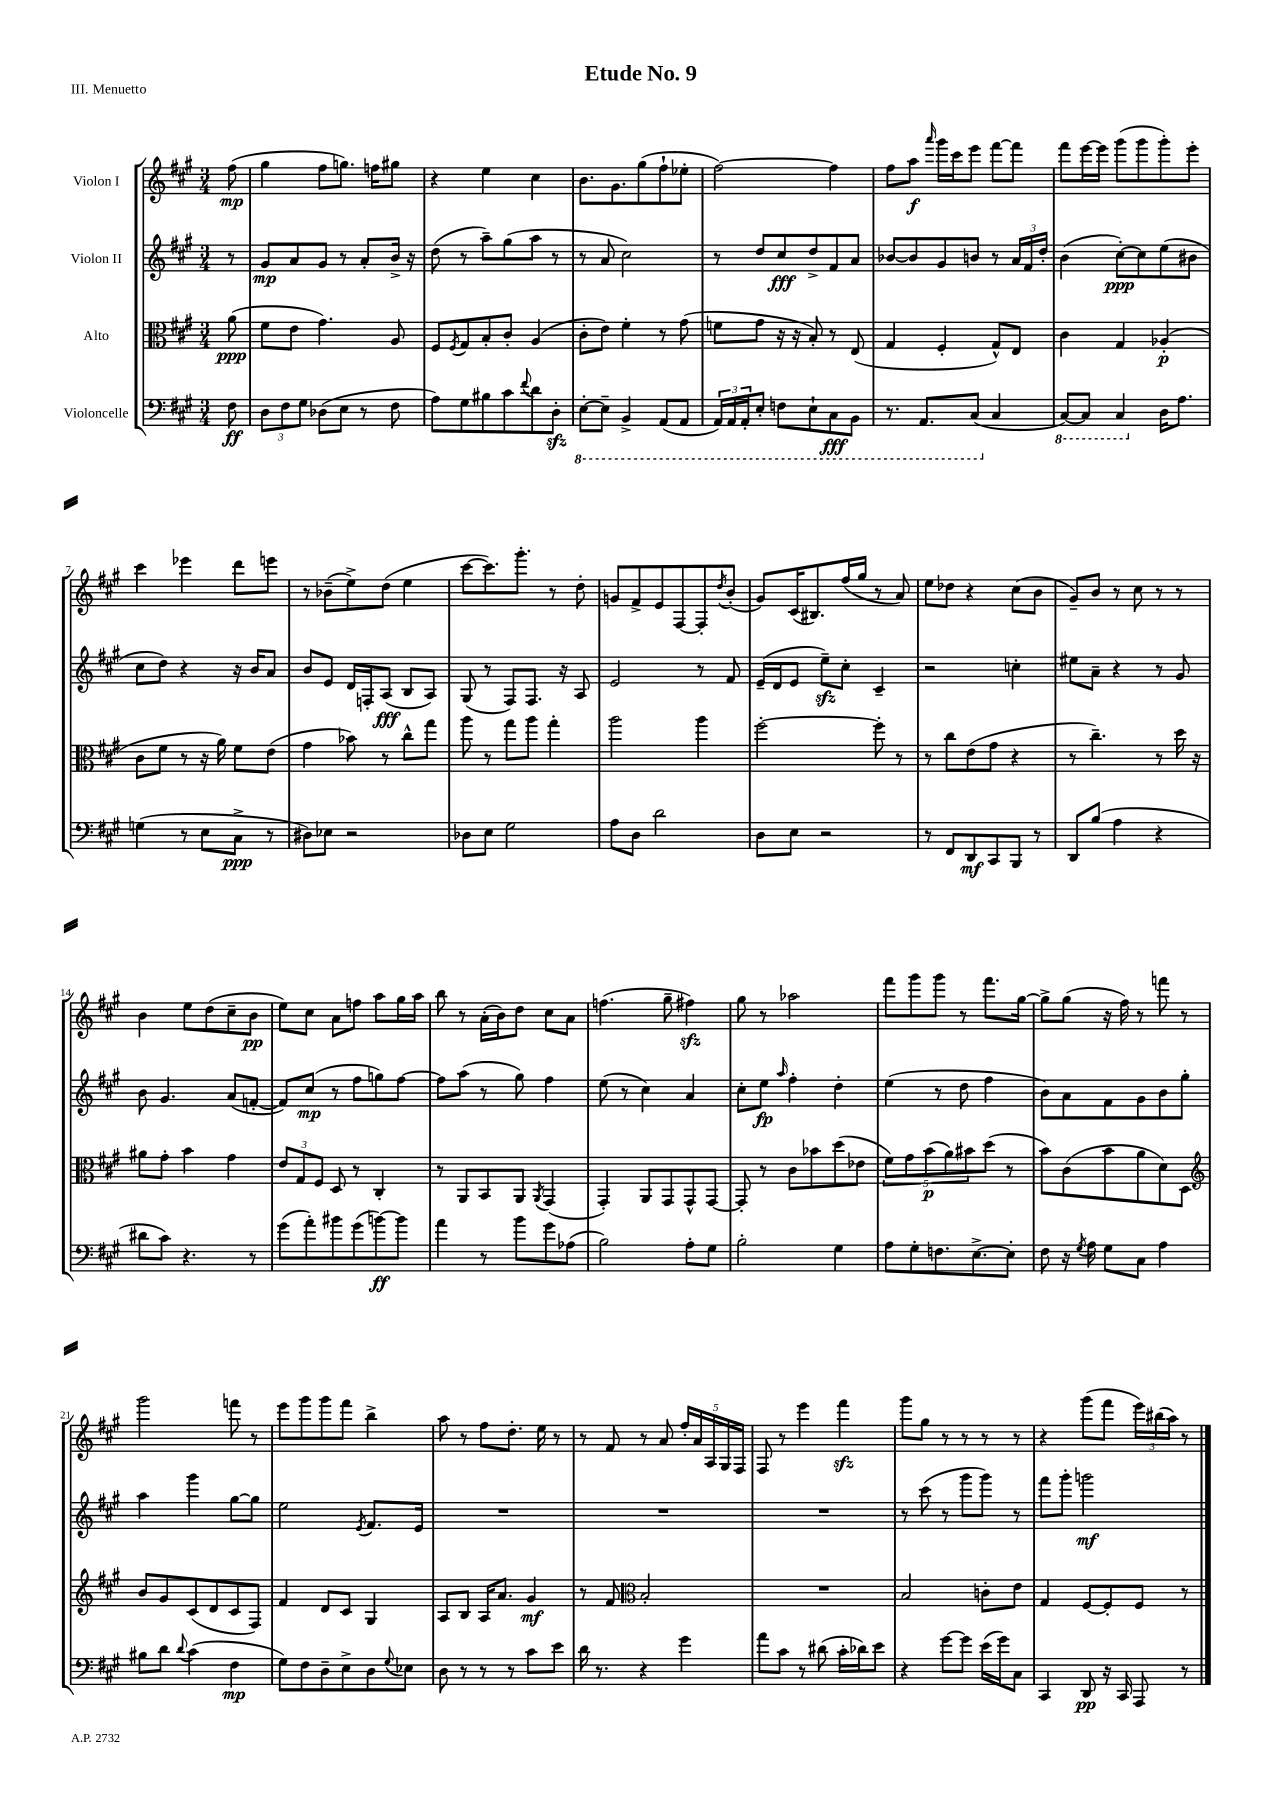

**kern	**dynam	**kern	**dynam	**kern	**dynam	**kern	**dynam
*part4	*part4	*part3	*part3	*part2	*part2	*part1	*part1
*staff4	*staff4	*staff3	*staff3	*staff2	*staff2	*staff1	*staff1
*I"Violoncelle	*	*I"Alto	*	*I"Violon II	*	*I"Violon I	*
*clefF4	*	*clefC3	*	*clefG2	*	*clefG2	*
*k[f#c#g#]	*	*k[f#c#g#]	*	*k[f#c#g#]	*	*k[f#c#g#]	*
*M3/4	*	*M3/4	*	*M3/4	*	*M3/4	*
=	=	=	=	=	=	=	=
8F#\	ff	(8a\	ppp	8r	.	(8ff#\	mp
=1	=1	=1	=1	=1	=1	=1	=1
12D\L	.	8f#\L	.	8g#/L	mp	4gg#\	.
12F#\	.	.	.	.	.	.	.
.	.	8e\J	.	8a/	.	.	.
12G#\J	.	.	.	.	.	.	.
(8D-X\L	.	4.g#\)	.	8g#/J	.	8ff#\L	.
8E\J	.	.	.	8r	.	8.ggn\J)	.
8r	.	.	.	8a'/L	.	.	.
.	.	.	.	.	.	16ffn\KL	.
8F#\	.	8A/	.	16b^/Jk	.	8gg#X\J	.
.	.	.	.	16r	.	.	.
=2	=2	=2	=2	=2	=2	=2	=2
8A\L)	.	8F#/L	.	(8dd\	.	4r	.
.	.	8qF#/	.	.	.	.	.
8G#\	.	8G#/	.	8r	.	.	.
8B#X\	.	8B'/	.	8aa~\L)	.	4ee\	.
8c#\	.	8c#'/J	.	(8gg#\	.	.	.
8qqf#/	.	.	.	.	.	.	.
8d\	.	(4A/	.	8aa\J	.	4cc#\	.
8Dzz'\J	.	.	.	8r	.	.	.
=3	=3	=3	=3	=3	=3	=3	=3
*8ba	*	*	*	*	*	*	*
[8EE'\L	.	8c#'\L	.	8r	.	8.b\L	.
8EE~\J]	.	8e\J)	.	8a/	.	.	.
.	.	.	.	.	.	8.g#\	.
4BBB^/	.	4f#'\	.	2cc#\)	.	.	.
.	.	.	.	.	.	(8gg#\	.
(8AAA/L	.	8r	.	.	.	8ff#`\	.
8AAA/J	.	(8g#\	.	.	.	8ee-X'\J	.
=4	=4	=4	=4	=4	=4	=4	=4
24AAA/LL)	.	8fn\L	.	8r	.	[2ff#\)	.
24AAA/	.	.	.	.	.	.	.
24AAA'/J	.	.	.	.	.	.	.
8EE'/J	.	8g#\J	.	8dd/L	.	.	.
8FFn\L	.	16r	.	8cc#/	fff	.	.
.	.	16r	.	.	.	.	.
8EE`\	.	8B'/)	.	8dd^/	.	.	.
8CC#\	fff	8r	.	8f#/	.	4ff#\]	.
8BBB\J	.	(8E/	.	8a/J	.	.	.
=5	=5	=5	=5	=5	=5	=5	=5
8.r	.	4G#/	.	[8b-X/L	.	8ff#\L	.
.	.	.	.	8b-/]	.	8aa\J	f
8.AAA/L	.	.	.	.	.	.	.
.	.	.	.	.	.	16qqaaa/	.
.	.	4F#'/	.	8g#/	.	16ggg#\LL	.
.	.	.	.	.	.	16ccc#\J	.
(8CC#/J	.	.	.	8bn/J	.	8eee\J	.
*X8ba	*	*	*	*	*	*	*
4C#/	.	8G#^^/L)	.	8r	.	[8fff#\L	.
.	.	8E/J	.	24a/LL	.	8fff#\J]	.
.	.	.	.	24f#/	.	.	.
.	.	.	.	24dd'/JJ	.	.	.
=6	=6	=6	=6	=6	=6	=6	=6
*8ba	*	*	*	*	*	*	*
[8CC#/L)	.	4c#\	.	(4b\	.	8fff#\L	.
8CC#/J]	.	.	.	.	.	[16eee\L	.
.	.	.	.	.	.	16eee\JJ]	.
4CC#/	.	4G#/	.	[8cc#'\L)	ppp	(8ggg#\L	.
.	.	.	.	8cc#\]	.	8ggg#\	.
*X8ba	*	*	*	*	*	*	*
16D\KL	.	(4A-X'/	p	(8ee\	.	8ggg#'\)	.
8.A\J	.	.	.	.	.	.	.
.	.	.	.	8b#X\J	.	8eee'\J	.
!!LO:LB:g=z
=7	=7	=7	=7	=7	=7	=7	=7
(4Gn\	.	8c#\L	.	8cc#\L	.	4ccc#\	.
.	.	8f#\J	.	8dd\J)	.	.	.
8r	.	8r	.	4r	.	4eee-X\	.
8E\L	.	16r	.	.	.	.	.
.	.	16a\)	.	.	.	.	.
8C#^\J	ppp	8f#\L	.	16r	.	8ddd\L	.
.	.	.	.	16b/KL	.	.	.
8r	.	(8e\J	.	8a/J	.	8eeen\J	.
=8	=8	=8	=8	=8	=8	=8	=8
8D#X\L)	.	4g#\	.	8b/L	.	8r	.
8E-X\J	.	.	.	8e/J	.	(8b-X~\L	.
2r	.	8b-X\)	.	16d/LL	.	8ee^\)	.
.	.	.	.	16Fn'/J	.	.	.
.	.	8r	.	(8A/J	fff	(8dd\J	.
.	.	8cc#^^\L	.	8B/L	.	4ee\	.
.	.	8gg#\J	.	8A/J)	.	.	.
=9	=9	=9	=9	=9	=9	=9	=9
8D-X\L	.	8aa\	.	(8G#/	.	[8ccc#\L	.
8E\J	.	8r	.	8r	.	8.ccc#\])	.
2G#\	.	8gg#\L	.	8F#/L)	.	.	.
.	.	.	.	.	.	8.ggg#'\J	.
.	.	8aa\J	.	8.F#/J	.	.	.
.	.	4gg#'\	.	.	.	8r	.
.	.	.	.	16r	.	.	.
.	.	.	.	8A/	.	8dd'\	.
=10	=10	=10	=10	=10	=10	=10	=10
8A\L	.	2aa\	.	2e/	.	8gn/L	.
8D\J	.	.	.	.	.	8f#^/	.
2d\	.	.	.	.	.	8e/	.
.	.	.	.	.	.	[8F#/	.
.	.	4aa\	.	8r	.	8F#'/]	.
.	.	.	.	.	.	8qdd/	.
.	.	.	.	8f#/	.	(8b'/J	.
=11	=11	=11	=11	=11	=11	=11	=11
8D\L	.	[2ff#'\	.	(16e~/LL	.	8g#/L)	.
.	.	.	.	16d/J	.	.	.
8E\J	.	.	.	8e/J	.	(16c#/K	.
.	.	.	.	.	.	8.B#X/)	.
2r	.	.	.	8eezz~\L)	.	.	.
.	.	.	.	8cc#'\J	.	(16ff#/L	.
.	.	.	.	.	.	16gg#/JJ	.
.	.	8ff#'\]	.	4c#~/	.	8r	.
.	.	8r	.	.	.	8a/)	.
=12	=12	=12	=12	=12	=12	=12	=12
8r	.	8r	.	2r	.	8ee\L	.
8FF#/L	.	8cc#\L	.	.	.	8dd-X\J	.
8DD/	mf	(8e\	.	.	.	4r	.
8CC#/	.	8g#\J	.	.	.	.	.
8BBB/J	.	4r	.	4ccn'\	.	(8cc#\L	.
8r	.	.	.	.	.	8b\J	.
=13	=13	=13	=13	=13	=13	=13	=13
8DD/L	.	8r	.	8ee#X\L	.	8g#~/L)	.
(8B/J	.	4.cc#~\)	.	8a~\J	.	8b/J	.
4A\	.	.	.	4r	.	8r	.
.	.	.	.	.	.	8cc#\	.
4r	.	8r	.	8r	.	8r	.
.	.	16dd\	.	8g#/	.	8r	.
.	.	16r	.	.	.	.	.
!!LO:LB:g=z
=14	=14	=14	=14	=14	=14	=14	=14
8d#X\L	.	8a#X\L	.	8b\	.	4b\	.
8c#\J)	.	8g#'\J	.	4.g#/	.	.	.
4.r	.	4b\	.	.	.	8ee\L	.
.	.	.	.	.	.	(8dd\	.
.	.	4g#\	.	(8a/L	.	8cc#~\	.
8r	.	.	.	[8fn'/J	.	8b\J	pp
=15	=15	=15	=15	=15	=15	=15	=15
(8g#\L	.	12e/L	.	8f/L])	.	8ee\L)	.
.	.	12G#/	.	.	.	.	.
8a'\)	.	.	.	(8cc#/J	mp	8cc#\J	.
.	.	12F#/J	.	.	.	.	.
8b#X\	.	8D/	.	8r	.	8a\L	.
(8g#\	.	8r	.	8ff#\L	.	8ffn\J	.
[8bn\)	ff	4C#'/	.	8ggn\)	.	8aa\L	.
8b\J]	.	.	.	[8ff#\J	.	16gg#\L	.
.	.	.	.	.	.	16aa\JJ	.
=16	=16	=16	=16	=16	=16	=16	=16
4a\	.	8r	.	8ff#\L]	.	8bb\	.
.	.	8AA/L	.	(8aa\J	.	8r	.
8r	.	8BB/	.	8r	.	(16a'\LL	.
.	.	.	.	.	.	16b\J)	.
8b\L	.	8AA/J	.	8gg#\)	.	8dd\J	.
.	.	8qAA/	.	.	.	.	.
8g#\	.	(4GG#/	.	4ff#\	.	8cc#\L	.
(8A-X\J	.	.	.	.	.	8a\J	.
=17	=17	=17	=17	=17	=17	=17	=17
2B\)	.	4GG#'/)	.	(8ee\	.	(4.ffn\	.
.	.	.	.	8r	.	.	.
.	.	8AA/L	.	4cc#\)	.	.	.
.	.	8GG#/	.	.	.	8gg#~\	.
8A'\L	.	8GG#^^/	.	4a/	.	4ff#Xzz\)	.
8G#\J	.	[8GG#/J	.	.	.	.	.
=18	=18	=18	=18	=18	=18	=18	=18
2B'\	.	8GG#'/]	.	8cc#'\L	.	8gg#\	.
.	.	8r	.	8ee\J	fp	8r	.
.	.	.	.	16qqaa/	.	.	.
.	.	8c#\L	.	4ff#'\	.	2aa-X\	.
.	.	8b-X\	.	.	.	.	.
4G#\	.	(8dd\	.	4dd'\	.	.	.
.	.	8e-X\J	.	.	.	.	.
=19	=19	=19	=19	=19	=19	=19	=19
8A\L	.	10f#\L)	.	(4ee\	.	8fff#\L	.
.	.	10g#\	.	.	.	.	.
8G#'\	.	.	.	.	.	8ggg#\	.
.	.	(10b\	p	.	.	.	.
8.Fn\	.	.	.	8r	.	8ggg#\J	.
.	.	10a\)	.	.	.	.	.
.	.	.	.	8dd\	.	8r	.
.	.	10b#X\	.	.	.	.	.
[8.E^\	.	.	.	.	.	.	.
.	.	(8dd\J	.	4ff#\	.	8.fff#\L	.
8E'\J]	.	8r	.	.	.	.	.
.	.	.	.	.	.	[16gg#\Jk	.
=20	=20	=20	=20	=20	=20	=20	=20
8F#\	.	8b\L)	.	8b\L)	.	8gg#^\L]	.
16r	.	(8c#\	.	8a\	.	(8gg#\J	.
8qG#/	.	.	.	.	.	.	.
16A\	.	.	.	.	.	.	.
8G#\L	.	8b\	.	8f#\	.	16r	.
.	.	.	.	.	.	16ff#\)	.
8C#\J	.	8a\	.	8g#\	.	8r	.
4A\	.	8d\)	.	8b\	.	8fffn\	.
.	.	8D\J	.	8gg#'\J	.	8r	.
!!LO:LB:g=z
=21	=21	=21	=21	=21	=21	=21	=21
*	*	*clefG2	*	*	*	*	*
8B#X\L	.	8b/L	.	4aa\	.	2ggg#\	.
8d\J	.	8g#/	.	.	.	.	.
8qqd/	.	.	.	.	.	.	.
(4c#\	.	(8c#/	.	4ggg#\	.	.	.
.	.	8d/	.	.	.	.	.
4F#\	mp	8c#/	.	[8gg#\L	.	8fffn\	.
.	.	8F#/J)	.	8gg#\J]	.	8r	.
=22	=22	=22	=22	=22	=22	=22	=22
8G#\L)	.	4f#/	.	2ee\	.	8eee\L	.
8F#\	.	.	.	.	.	8ggg#\	.
8D~\	.	8d/L	.	.	.	8ggg#\	.
8E^\	.	8c#/J	.	.	.	8fff#\J	.
.	.	.	.	8qe/	.	.	.
8D\	.	4G#/	.	8.f#/L	.	4bb^\	.
8qqG#/	.	.	.	.	.	.	.
8E-X\J	.	.	.	.	.	.	.
.	.	.	.	16e/Jk	.	.	.
=23	=23	=23	=23	=23	=23	=23	=23
8D\	.	8A/L	.	2.r	.	8aa\	.
8r	.	8B/J	.	.	.	8r	.
8r	.	16A/KL	.	.	.	8ff#\L	.
.	.	8.a/J	.	.	.	.	.
8r	.	.	.	.	.	8.dd'\J	.
8c#\L	.	4g#/	mf	.	.	.	.
.	.	.	.	.	.	16ee\	.
8e\J	.	.	.	.	.	8r	.
=24	=24	=24	=24	=24	=24	=24	=24
16d\	.	8r	.	2.r	.	8r	.
8.r	.	.	.	.	.	.	.
.	.	8f#/	.	.	.	8f#/	.
*	*	*clefC3	*	*	*	*	*
4r	.	2B'/	.	.	.	8r	.
.	.	.	.	.	.	8a/	.
4g#\	.	.	.	.	.	20ff#'/LL	.
.	.	.	.	.	.	20a/	.
.	.	.	.	.	.	20A/	.
.	.	.	.	.	.	20G#/	.
.	.	.	.	.	.	20F#/JJ	.
=25	=25	=25	=25	=25	=25	=25	=25
8a\L	.	2.r	.	2.r	.	8F#/	.
8c#\J	.	.	.	.	.	8r	.
8r	.	.	.	.	.	4eee\	.
(8d#X\	.	.	.	.	.	.	.
16c#'\LL	.	.	.	.	.	4fff#zz\	.
16d-X\J)	.	.	.	.	.	.	.
8e\J	.	.	.	.	.	.	.
=26	=26	=26	=26	=26	=26	=26	=26
4r	.	2B/	.	8r	.	8ggg#\L	.
.	.	.	.	(8ccc#\	.	8gg#\J	.
[8g#\L	.	.	.	8r	.	8r	.
8g#\J]	.	.	.	8ggg#\L	.	8r	.
(16e\LL	.	8cn'\L	.	8ggg#\J)	.	8r	.
16g#\J)	.	.	.	.	.	.	.
8C#\J	.	8e\J	.	8r	.	8r	.
=27	=27	=27	=27	=27	=27	=27	=27
4CC#/	.	4G#/	.	8fff#\L	.	4r	.
.	.	.	.	8ggg#'\J	.	.	.
8DD/	pp	[8F#/L	.	2gggn\	mf	(8ggg#\L	.
16r	.	8F#'/]	.	.	.	8fff#\J	.
16CC#/	.	.	.	.	.	.	.
8AAA/	.	8F#/J	.	.	.	24eee\LL)	.
.	.	.	.	.	.	(24bb#X\	.
.	.	.	.	.	.	24aa\JJ)	.
8r	.	8r	.	.	.	8r	.
==	==	==	==	==	==	==	==
*-	*-	*-	*-	*-	*-	*-	*-
